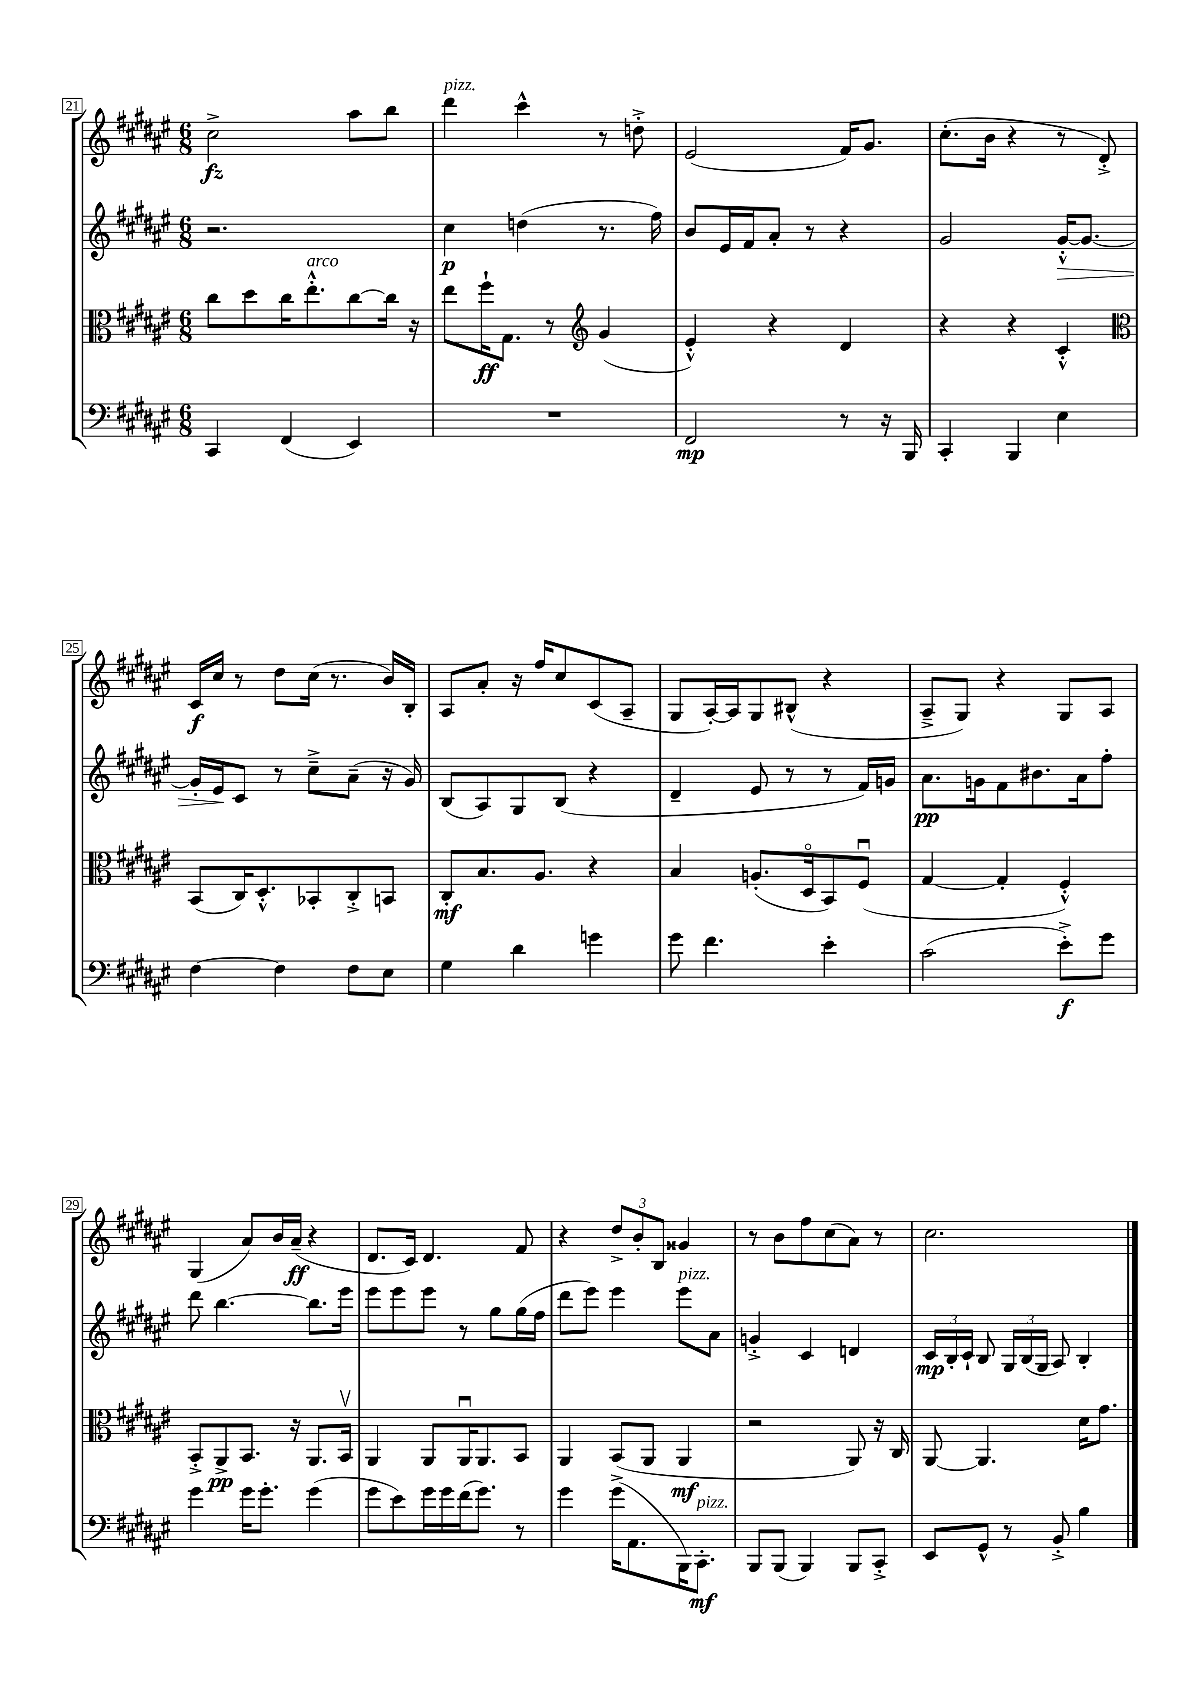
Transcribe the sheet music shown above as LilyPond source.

<<
\new StaffGroup <<
\new Staff = "s0" {
    \clef treble \key fis \major \numericTimeSignature \time 6/8
    \autoBeamOff cis''2->\fz ais''8[ b''8] |
    dis'''4^\markup { \italic "pizz." } cis'''4-^ r8 d''8-.-> |
    eis'2( fis'16[) gis'8.] |
    cis''8.[-.( b'16] r4 r8 dis'8-.->) |
    cis'16[\f cis''16] r8 dis''8[ cis''16]( r8. b'16[) b16]-. |
    ais8[ ais'8]-. r16 fis''16[ cis''8 cis'8( ais8]-- |
    gis8[ ais16~-.) ais16 gis8 bis8]-^( r4 |
    ais8[---> gis8]) r4 gis8[ ais8] |
    gis4( ais'8[) b'16 ais'16]--\ff( r4 |
    dis'8.[ cis'16]) dis'4. fis'8 |
    r4 \tuplet 3/2 { dis''8[-> b'8-. b8] } gisis'4 |
    r8 b'8[ fis''8 cis''8( ais'8]) r8 |
    cis''2. \bar "|." |
}
\new Staff = "s1" {
    \clef treble \key fis \major \numericTimeSignature \time 6/8
    \autoBeamOff r2. |
    cis''4\p d''4( r8. fis''16) |
    b'8[ eis'16 fis'16 ais'8]-. r8 r4 |
    gis'2 gis'16[~-.-^\> gis'8.]~ |
    gis'16[-. eis'16\! cis'8] r8 cis''8[---> ais'8]--( r16 gis'16) |
    b8[( ais8) gis8 b8]( r4 |
    dis'4-- eis'8 r8 r8 fis'16[) g'16] |
    ais'8.[\pp g'16 fis'8 bis'8. ais'16 fis''8]-. |
    dis'''8 b''4.~ b''8.[ eis'''16] |
    eis'''8[ eis'''8 eis'''8] r8 gis''8[ gis''16( fis''16] |
    dis'''8[ eis'''8]) eis'''4 eis'''8[^\markup { \italic "pizz." } ais'8] |
    g'4-.-> cis'4 d'4 |
    \tuplet 3/2 { cis'16[\mp b16-. cis'16]-! } b8 \tuplet 3/2 { gis16[ b16( gis16] } ais8) b4-. \bar "|." |
}
\new Staff = "s2" {
    \clef alto \key fis \major \numericTimeSignature \time 6/8
    \autoBeamOff cis''8[ dis''8 cis''16 eis''8.-.-^^\markup { \italic "arco" } cis''8~ cis''16] r16 |
    eis''8[ fis''16-!\ff gis8.] r8 \clef treble gis'4( |
    eis'4-.-^) r4 dis'4 |
    r4 r4 cis'4-.-^ |
    \clef alto b,8[( cis16) dis8.-.-^ bes,8-. cis8-.-> b,8] |
    cis8[-.\mf b8. ais8.] r4 |
    b4 a8.[-.( dis16\flageolet b,8) fis8]\downbow( |
    gis4~ gis4-. fis4-.-^) |
    b,8[-.-> ais,8->\pp b,8.] r16 ais,8.[ b,16]\upbow |
    ais,4 ais,8[ ais,16\downbow ais,8. b,8] |
    ais,4 b,8[( ais,8] ais,4\mf |
    r2 ais,8) r16 cis16 |
    ais,8~ ais,4. dis'16[ gis'8.] \bar "|." |
}
\new Staff = "s3" {
    \clef bass \key fis \major \numericTimeSignature \time 6/8
    \autoBeamOff cis,4 fis,4( eis,4) |
    R2. |
    fis,2\mp r8 r16 b,,16 |
    cis,4-. b,,4 eis4 |
    fis4~ fis4 fis8[ eis8] |
    gis4 dis'4 g'4 |
    gis'8 fis'4. eis'4-. |
    cis'2( eis'8[-.->\f) gis'8] |
    gis'4 gis'16[ gis'8.]-. gis'4( |
    gis'8[ eis'8) gis'16 gis'16 fis'16( gis'8.]) r8 |
    gis'4 gis'16[->( ais,8. b,,16) cis,8.]-.\mf^\markup { \italic "pizz." } |
    b,,8[ b,,8]( b,,4) b,,8[ cis,8]-.-> |
    eis,8[ gis,8]-^ r8 b,8-.-> b4 \bar "|." |
}
>>
>>
\layout { \context { \Score currentBarNumber = #21 \override BarNumber.stencil = #(make-stencil-boxer 0.1 0.3 ly:text-interface::print) } }
